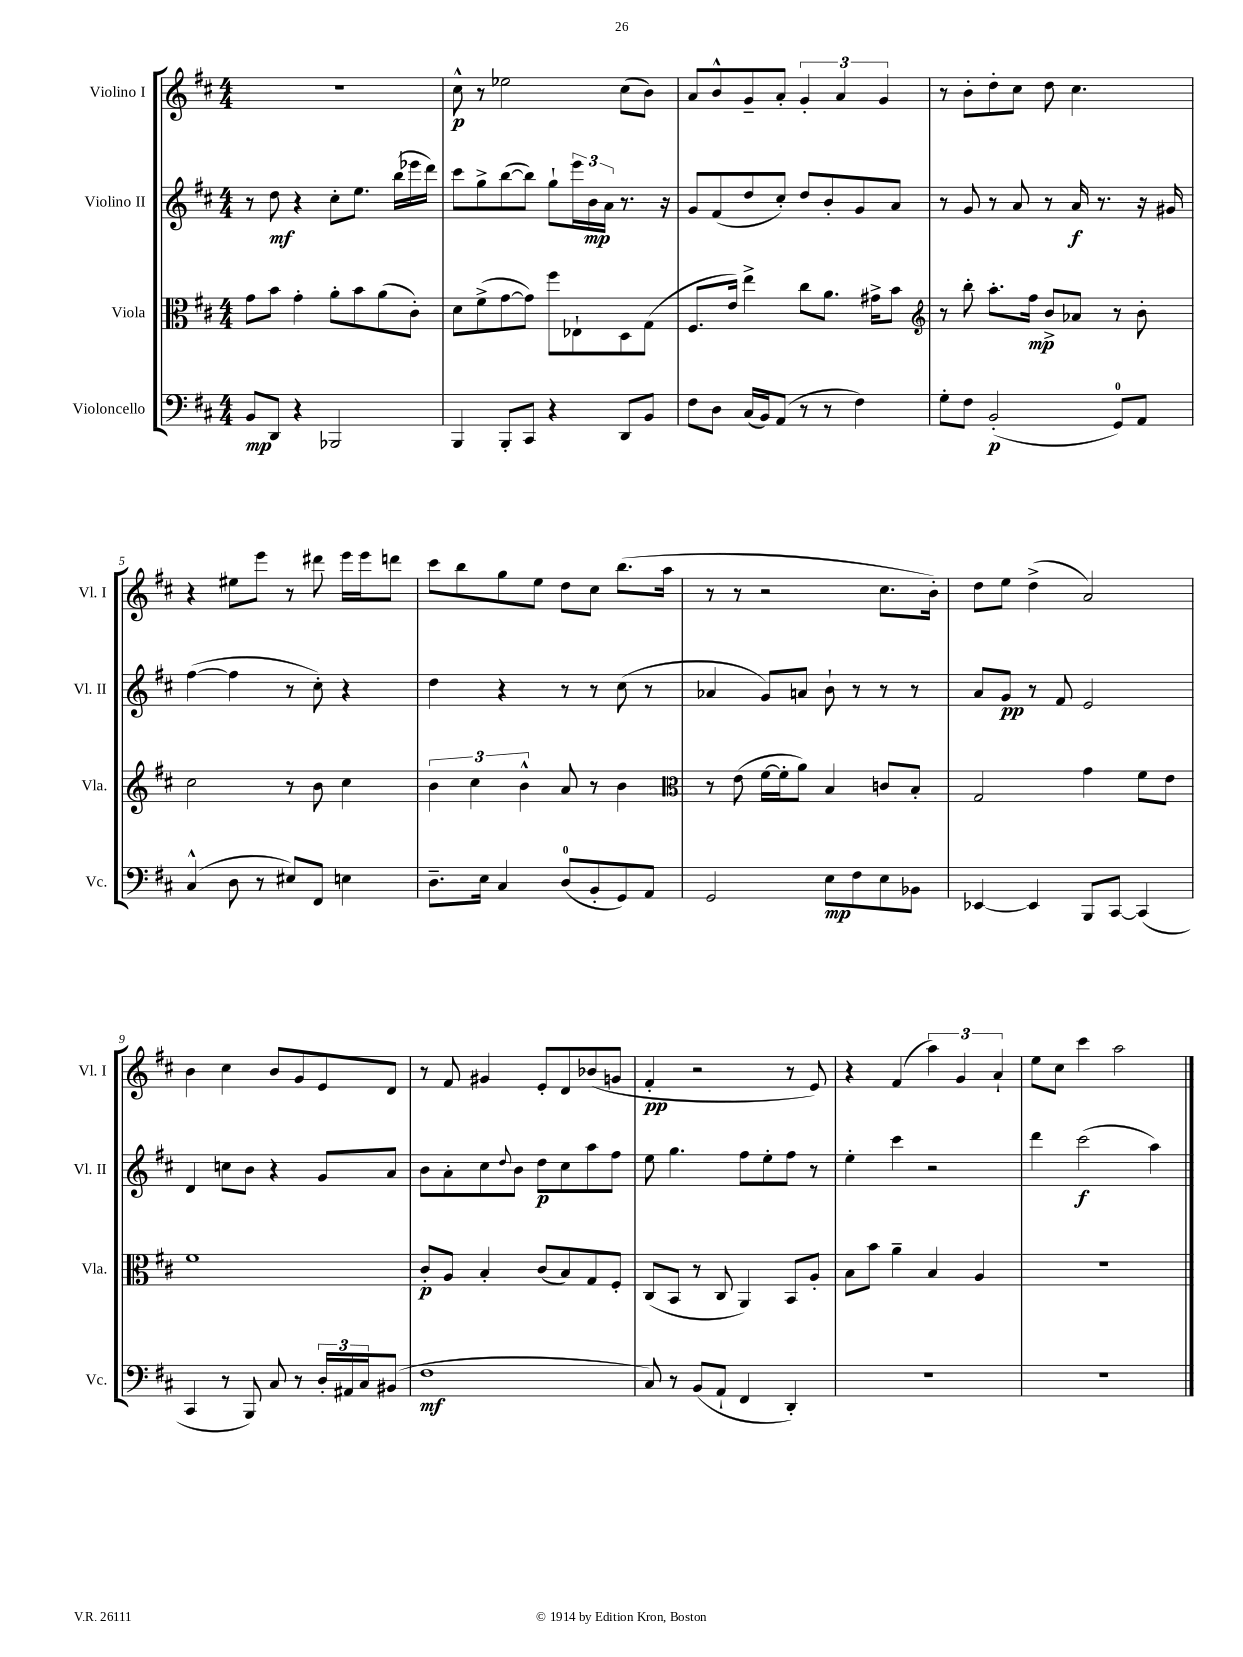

**kern	**kern	**kern	**kern
*staff4	*staff3	*staff2	*staff1
*clefF4	*clefC3	*clefG2	*clefG2
*k[f#c#]	*k[f#c#]	*k[f#c#]	*k[f#c#]
*M4/4	*M4/4	*M4/4	*M4/4
8BB	8g	8r	1r
8DD	8b	8dd	.
4r	4g'	4r	.
2BBB-	8a'	8cc#'	.
.	8b	8.ee	.
.	(8a	.	.
.	.	(16bb	.
.	8c#')	16eee-	.
.	.	16ddd)	.
=	=	=	=
4BBB	8d	8ccc#	8cc#^^
.	(8f#^	8gg^	8r
8BBB'	[8g	([8bb	2ee-
8CC#	8g])	8bb])	.
4r	8ff#	8gg`	.
.	8E-`	24eee	.
.	.	24b	.
.	.	24a	.
8DD	8D	8.r	(8cc#
8BB	(8G	.	8b)
.	.	16r	.
=	=	=	=
8F#	8.F#	8g	8a
8D	.	(8f#	8b^^
.	16e)	.	.
(16C#	4ee^	8dd	8g~
16BB)	.	.	.
(8AA	.	8cc#')	8a'
8r	8cc#	8dd	6g'
8r	8.a	8b'	.
.	.	.	6a
4F#)	.	8g	.
.	16g#^	.	.
.	.	.	6g
.	8b	8a	.
=	=	=	=
*	*clefG2	*	*
8G'	8r	8r	8r
8F#	8bb'	8g	8b'
(2BB'	8.aa'	8r	8dd'
.	.	8a	8cc#
.	16ff#	.	.
.	8b^	8r	8dd
.	8a-	16a	4.cc#
.	.	8.r	.
8GG)	8r	.	.
8AA	8b'	16r	.
.	.	16g#	.
=	=	=	=
(4C#^^	2cc#	([4ff#	4r
8D	.	4ff#]	8ee#
8r	.	.	8eee
8E#)	8r	8r	8r
8FF#	8b	8cc#')	8ddd#
4E	4cc#	4r	16eee
.	.	.	16eee
.	.	.	8ddd
=	=	=	=
8.D~	6b	4dd	8ccc#
.	.	.	8bb
.	6cc#	.	.
16E	.	.	.
4C#	.	4r	8gg
.	6b^^	.	.
.	.	.	8ee
(8D	8a	8r	8dd
8BB'	8r	8r	8cc#
8GG)	4b	(8cc#	(8.bb
8AA	.	8r	.
.	.	.	16aa
=	=	=	=
*	*clefC3	*	*
2GG	8r	4a-	8r
.	(8e	.	8r
.	[16f#	8g)	2r
.	16f#']	.	.
.	8a)	8a	.
8E	4B	8b`	.
8F#	.	8r	.
8E	8c	8r	8.cc#
8BB-	8B'	8r	.
.	.	.	16b')
=	=	=	=
[4EE-	2G	8a	8dd
.	.	8g	8ee
4EE-]	.	8r	(4dd^
.	.	8f#	.
8BBB	4g	2e	2a)
[8CC#	.	.	.
(4CC#]	8f#	.	.
.	8e	.	.
=	=	=	=
4CC#	1f#	4d	4b
8r	.	8cc	4cc#
8BBB)	.	8b	.
8C#	.	4r	8b
8r	.	.	8g
24D'	.	8g	8e
24AA#	.	.	.
24C#	.	.	.
(8BB#	.	8a	8d
=	=	=	=
1F#	8c#'	8b	8r
.	8A	8a'	8f#
.	4B'	8cc#	4g#
.	.	8qqdd	.
.	.	8b	.
.	(8c#	8dd	8e'
.	8B)	8cc#	8d
.	8G	8aa	(8b-
.	8F#'	8ff#	8g
=	=	=	=
8C#)	(8C#	8ee	4f#'
8r	8BB	4.gg	.
(8BB	8r	.	2r
8AA`	8C#	.	.
4FF#	4AA)	8ff#	.
.	.	8ee'	.
4DD')	8BB	8ff#	8r
.	8A'	8r	8e)
=	=	=	=
1r	8B	4ee'	4r
.	8b	.	.
.	4a~	4ccc#	(4f#
.	4B	2r	6aa)
.	.	.	6g
.	4A	.	.
.	.	.	6a`
=	=	=	=
1r	1r	4ddd	8ee
.	.	.	8cc#
.	.	(2ccc#	4ccc#
.	.	.	2aa
.	.	4aa)	.
==	==	==	==
*-	*-	*-	*-
